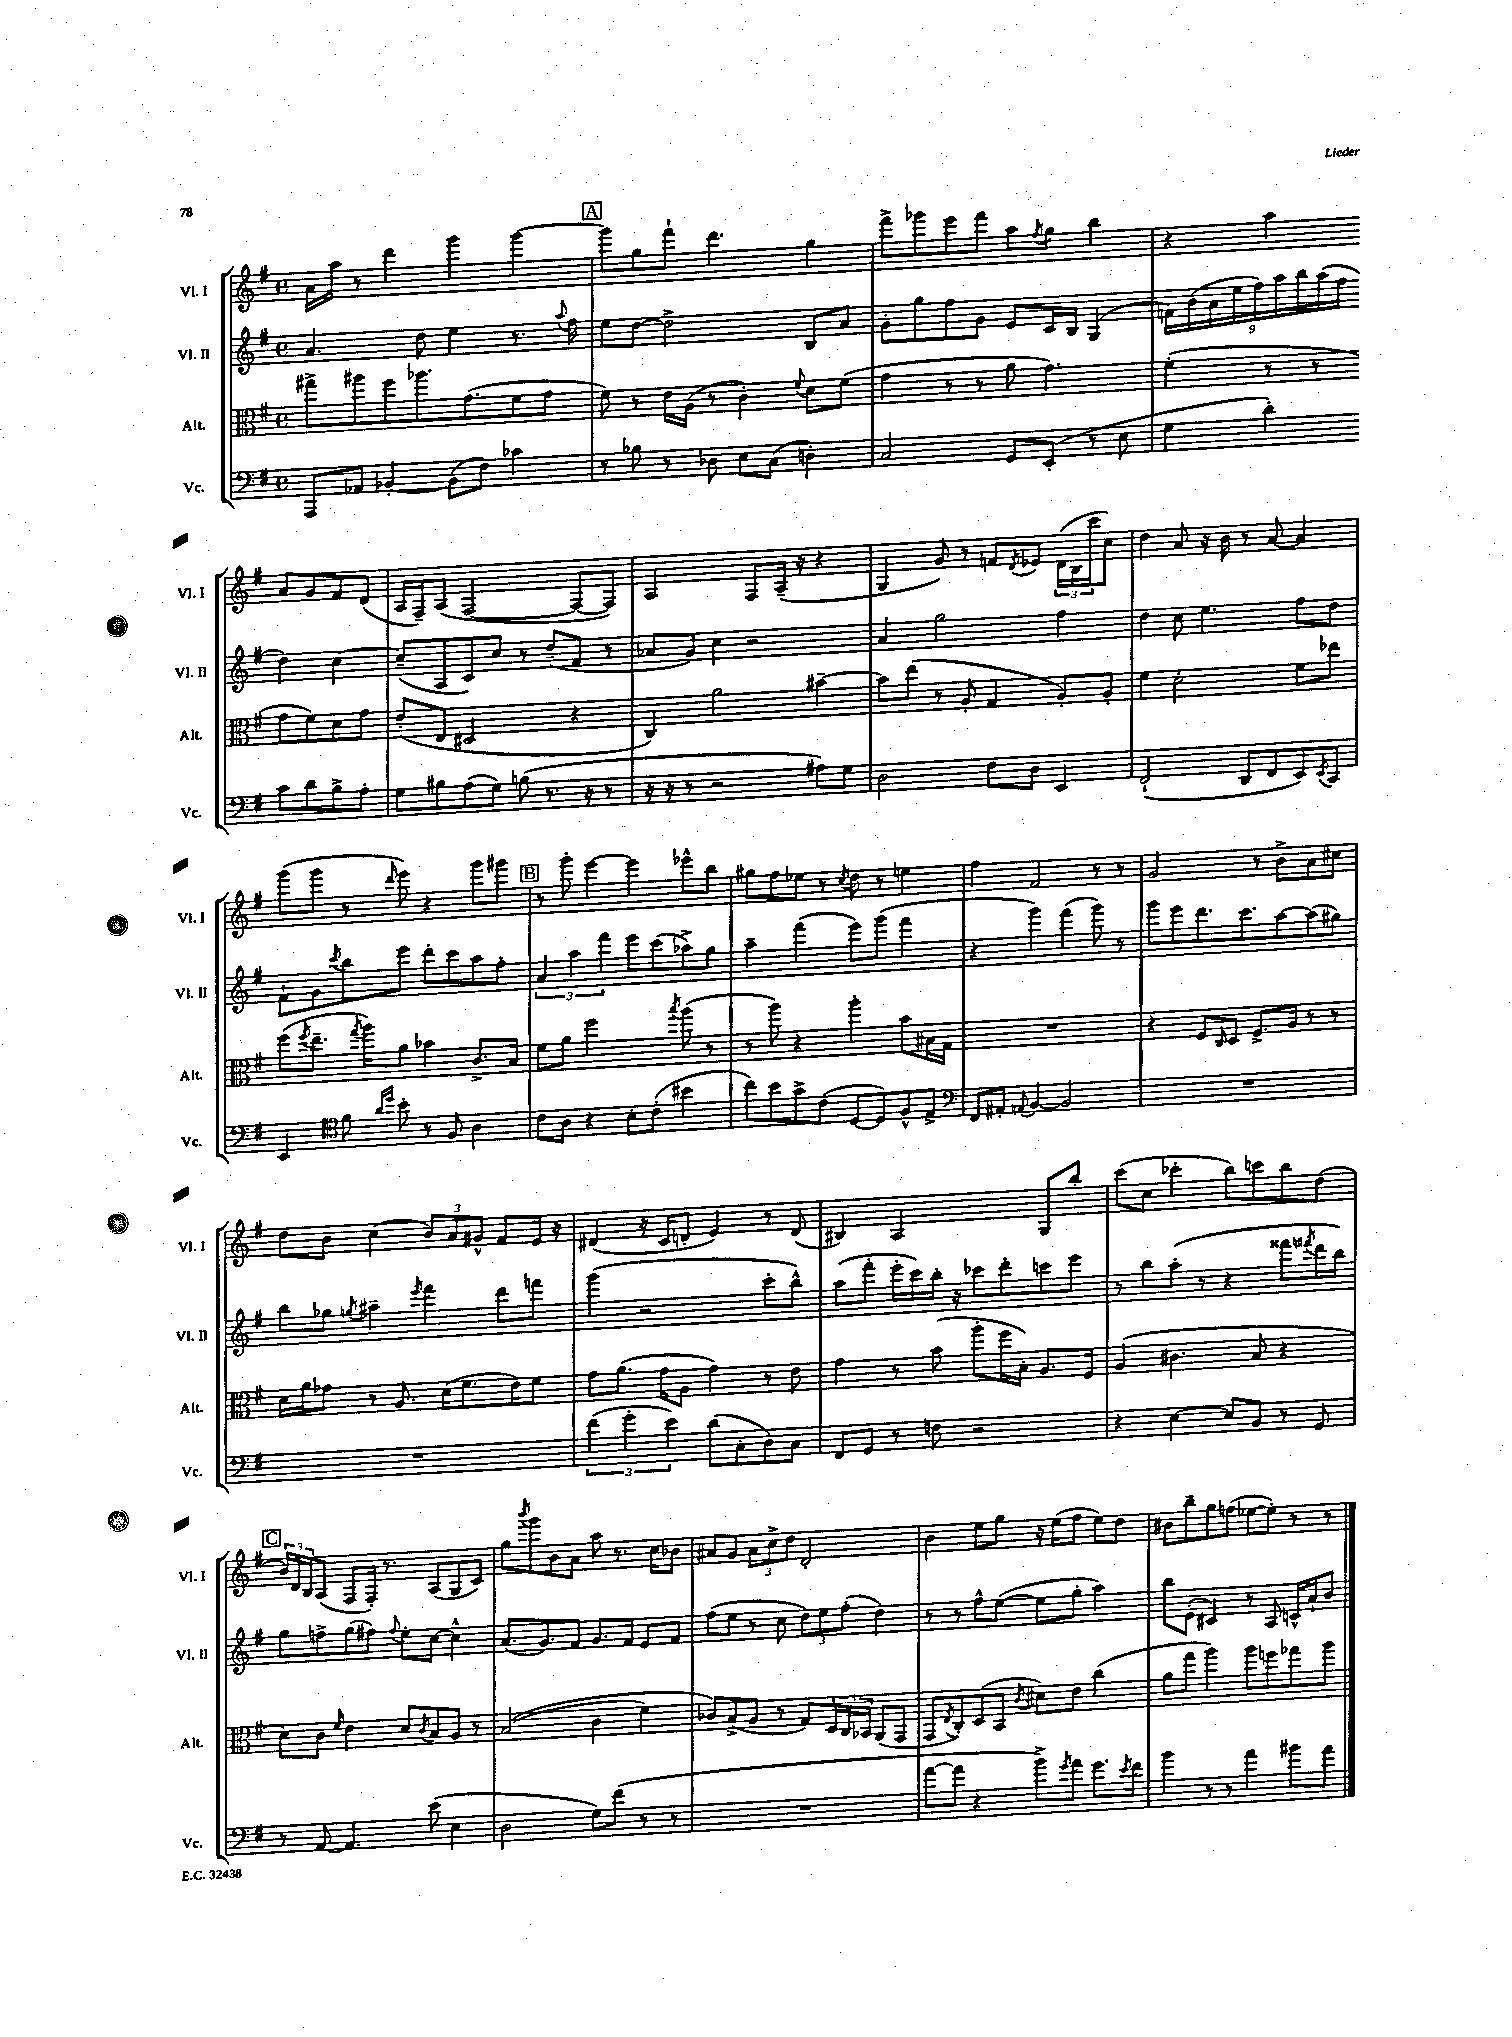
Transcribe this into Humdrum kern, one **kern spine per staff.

**kern	**kern	**kern	**kern
*part4	*part3	*part2	*part1
*staff4	*staff3	*staff2	*staff1
*I"Vc.	*I"Alt.	*I"Vl. II	*I"Vl. I
*I'Vc.	*I'Alt.	*I'Vl. II	*I'Vl. I
*clefF4	*clefC3	*clefG2	*clefG2
*k[f#]	*k[f#]	*k[f#]	*k[f#]
*M4/4	*M4/4	*M4/4	*M4/4
*met(c)	*met(c)	*met(c)	*met(c)
=89	=89	=89	=89
8AAA/L	8gg#X^\L	4.a/	16a\LL
.	.	.	16aa\JJ
8AA-X/J	8aa#X\	.	8r
[4BB-X'/	8ff#\	.	4ddd\
.	8.aa-X\	8dd\	.
(8BB-\L]	.	4ee\	4ggg\
.	(8.g\	.	.
8F#\J)	.	.	.
4c-X\	8f#\	8.r	[4ggg\
.	8g\J	.	.
.	.	8qqaa/	.
.	.	16ff#\	.
!!LO:REH:place=s1:t=A
=90	=90	=90	=90
8r	8f#\)	8ee\L	8ggg\L]
8B-X\	8r	[8dd\J	8gg\
8r	16e\LL	2dd^\]	8fff#`\J
.	(16A\JJ	.	.
8D-X\	8r	.	4.ddd\
8E\L	4c'\)	.	.
(8C\J	.	.	.
.	8qqf#/	.	.
4Dn'\)	8d\L	8B/L	4gg\
.	(8f#\J	8a/J	.
=91	=91	=91	=91
2C/	4g\	8g'\L	8fff#^\L
.	.	8gg\	8ggg-X\
.	8r	8ff#\	8eee\
.	8r	8g\J	8fff#\J
8GG/L	8a\	8e/L	8aa\L
.	.	.	8qff#/
(8EE'/J	4.g\)	16c/L	8gg\J
.	.	16B/JJ	.
8r	.	(4G/	4bb\
8E\	.	.	.
=92	=92	=92	=92
4G\	(4f#'\	18fn\LL)	4r
.	.	(18b\	.
.	.	18a\	.
.	.	18ee\	.
.	.	18ff#\)	.
4d'\)	8r	.	4aa\
.	.	18aa\	.
.	.	18bb\	.
.	8r	.	.
.	.	(18aa\	.
.	.	18ff#\JJ	.
8c\L	8g\L	4dd\)	8a/L
8d\	8f#\)	.	8g/
8B^\	8d\	[4cc\	8f#/
8A'\J	8g\J	.	(8d/J
!!LO:LB:g=z
=93	=93	=93	=93
8G\L	(8e'/L	(8cc~/L]	16A/LL
.	.	.	16F#~/J)
8B#X\	8E/J	8A/	(8A/J
(8A\	2D#X/	8c/)	[2F#/
8G\J)	.	8cc/J	.
(8Bn\	.	8r	.
8.r	.	(8dd~/L	.
.	4r	8f#/J	8F#/L_
16r	.	.	.
8r	.	8r	8F#/J])
=94	=94	=94	=94
16r	4C/)	8a-X/L	2A/
16r	.	.	.
8r	.	8g/J)	.
2r	2a\	4cc\	.
.	.	2r	8F#/L
.	.	.	(16A~/Jk
.	.	.	16r
8A#X\L)	[4b#X~\	.	4r
8G\J	.	.	.
=95	=95	=95	=95
2D\	8b#\L]	4a/	4G/
.	(8ee\J	.	.
.	8r	2gg\	8g/)
.	8A'/	.	8r
8F#\L	4G/	.	8fn/L
.	.	.	8qd/
8D\J	.	.	8e-X/J
4EE/	8A'/L)	4ff#\	(24d\LL
.	.	.	24B\
.	.	.	24ccc\J
.	8A'/J	.	8cc\J)
=96	=96	=96	=96
(2FF#`/	4f#\	4dd\	4dd\
.	2d'\	8cc\	8a/
.	.	4.ee\	16r
.	.	.	16b\
8DD/L	.	.	8r
8FF#/	.	.	[8a/
8EE/)	8f#\L	8ff#\L	4a/]
8qEE/	.	.	.
8CC/J	8ee-X\J	8dd\J	.
!!LO:LB:g=z
=97	=97	=97	=97
4EE/	(8ff#\L	8f#`\L	(8ggg\L
.	8qff#/	.	.
.	8.ee~\J	8g\	8ggg\J
*clefC4	*	*	*
.	.	8qccc/	.
8f#\	.	8bb\	8r
.	8qgg/	.	.
.	16aa\KL)	.	.
16qqa/LL	.	.	.
16qqdd/JJ	.	.	16qqddd/
8b'\	8a\J	8eee\J	8eee\)
8r	4b-X\	8ddd'\L	4r
8F#/	.	8ccc\	.
4A\	8.c^/L	8aa\	8ggg\L
.	.	8ff#'\J	8ggg#X\J
.	16B/Jk	.	.
!!LO:REH:place=s1:t=B
=98	=98	=98	=98
8c\L	8f#\L	6a/	8r
8A\J	8a\J	.	8ggg'\
.	.	6aa\	.
4r	2ff#\	.	[4eee\
.	.	6fff#\	.
8B'\L	.	8eee\L	4eee\]
(8c'\J	.	(8ccc\	.
.	8qbb/	.	.
4b#X\	(8aa\	8aa-X^\)	8eee-X^^\L
.	8r	8gg\J	8bb\J
=99	=99	=99	=99
8cc\L)	8r	4aa~\	8gg#X\L
8b\	8aa\)	.	8ff#\
8g^\	4r	(4fff#\	8ee-X\J
(8c\J	.	.	8r
.	.	.	8qcc/
[8D/L	4aa'\	8eee\L)	8dd\
8D/])	.	(8ggg\J	8r
8F#^^/	8b\L	4fff#\	4een\
8E^/J	16B#X\L	.	.
.	16G\JJ	.	.
=100	=100	=100	=100
*clefF4	*	*	*
8FF#/L	1r	4r	4ff#\
8AA#X'/J	.	.	.
8qqAAn/	.	.	.
[4BB/	.	4ggg\)	2f#/
2BB/]	.	(4fff#\	.
.	.	8ggg\)	8r
.	.	8r	8r
=101	=101	=101	=101
1r	4r	8ggg\L	2g/
.	.	8eee\	.
.	8F#/L	8.ddd\	.
.	16qqC/	.	.
.	8D/J	.	.
.	.	8.ccc\	.
.	8.F#^/L	.	8r
.	.	[8aa\	8b^\L
.	16A/Jk	.	.
.	8r	(8aa\]	8a\
.	8r	8gg#X\J)	8cc#X\J
!!LO:LB:g=z
=102	=102	=102	=102
1r	16d\LL	8bb\L	8dd\L
.	16a\J	.	.
.	8g-X\J	8gg-X\J	8b\J
.	.	8qggn/	.
.	8r	4aa#X~\	(4cc\
.	8.A/	.	.
.	.	8qeee/	.
.	.	4fff#\	12b/L)
.	(16d\KL	.	.
.	.	.	12a/
.	8.f#\	.	.
.	.	.	12g#X^^/J
.	.	8ddd\L	8f#/L
.	16e\K)	.	.
.	8f#\J	8fffn\J	16e/Jk
.	.	.	16r
=103	=103	=103	=103
(6f#\	8g\L	(4ggg\	(4d#X/
.	(8.a\J	.	.
6g'\	.	.	.
.	.	2r	16r
.	16g\KL	.	16c/KL
6e\)	.	.	.
.	8A\J	.	8dn'/J
(8d\L	4g\)	.	4e/)
8C'\	.	.	.
8D\)	8r	8ccc'\L	8r
8C\J	8e\	8bb^^\J)	(8d/
=104	=104	=104	=104
8FF#/L	4g\	(8aa\L	4B#X/)
8GG/J	.	8fff#'\J	.
8r	8r	16eee'\LL	2A/
.	.	16ccc\)	.
8Fn\	(8b\	16bb'\JJ	.
.	.	16r	.
2r	8aa'\L	8ccc-X\L	.
.	16ff#\L	8ddd'\	.
.	16B'\JJ)	.	.
.	8.A/L	8cccn\	8G/L
.	.	8eee\J	8bb'/J
.	16F#/Jk	.	.
=105	=105	=105	=105
4r	(4A/	8r	(8ccc\L
.	.	8bb\L	8cc\J
[4E\	4.c#X\	(8aa'\J	4ccc-X'\
.	.	8r	.
8E/L]	.	4r	8bb\L)
8BB/J	8B/	.	8cccn\
8r	4r	8fff##X\L	8bb\
.	.	8qfff#X/	.
8GG/	.	16ddd\L	(8dd\J
.	.	16bb\JJ)	.
!!LO:LB:g=z
!!LO:REH:place=s1:t=C
=106	=106	=106	=106
8r	8d\L)	8gg\L	24b/LL)
.	.	.	24d/
.	.	.	24B/J
[8AA/	8c\J	8ffn^\	(8A/J
.	16qqf#/	.	.
4.AA/]	4e\	(8gg\	8F#/L
.	.	8ff#X\J)	16F#'/Jk)
.	.	.	8.r
.	.	8qqff#/	.
.	8d/L	8ee'\L	.
.	8qc/	.	.
(8e\	8B/	[8cc\J	(8A/L
4E\	8A/J	4cc^^\]	8G/
.	8r	.	8c/J)
=107	=107	=107	=107
2D\	((2B/	(8.a/L	8gg\L
.	.	.	8qbbb/
.	.	.	8ggg\
.	.	8.g/)	.
.	.	.	8b\
.	.	8f#/J	8a\J
8G\L)	4c\	8.g/L	8aa\
(8f#\J	.	.	8.r
.	.	16f#/Jk	.
8r	4f#\)	8e/L	.
.	.	.	16cc\KL
8r	.	8f#/J	8b-X\J
=108	=108	=108	=108
1r	8c-X/L)	(8ff#\L	8a#X/L
.	(8B^/	8ee\J	8g/J
.	8A/J	8r	12a#\L
.	.	.	12cc^\
.	8r	8cc\	.
.	.	.	12dd\J
.	8G/L)	12dd\L)	2d'/
.	.	12ee\	.
.	24D/L	.	.
.	24C/	(12ff#'\J	.
.	24BB-X/JJ	.	.
.	(8AA/L	4dd\)	.
.	8GG/J	.	.
=109	=109	=109	=109
[8a\L	8GG/L	8r	4b\
.	8qE/	.	.
8a\J]	8C'/)	8r	.
4r	(8D/	8ff#^^\L	8ee\L
.	8BB/J	([8ee\J	8gg\J
.	8qc/	.	.
8b^\L)	8d#X\L)	8ee\L]	16r
.	.	.	(16ee\KL
8qg/	.	.	.
8a\J	8e\J	8gg'\J	8ff#\J
8.g\L	(4cc\	4aa\)	8ee\L)
.	.	.	8dd\J
8qe/	.	.	.
16f#\Jk	.	.	.
=110	=110	=110	=110
4b\	8a\L	8bb\L	8b#X\L
.	8gg\J	(8e'\J	8bb~\
8r	4aa\)	4c#X/)	8gg\
8r	.	.	(8ffn\J
4a\	8aa\L	8r	[8ee-X\L
.	8ffn\	8A/	8ee-'\J])
8b#X\L	8gg-X\	16cn^^/LL	8r
.	.	16a`/J	.
8a\J	8aa\J	8b/J	8r
==	==	==	==
*-	*-	*-	*-
